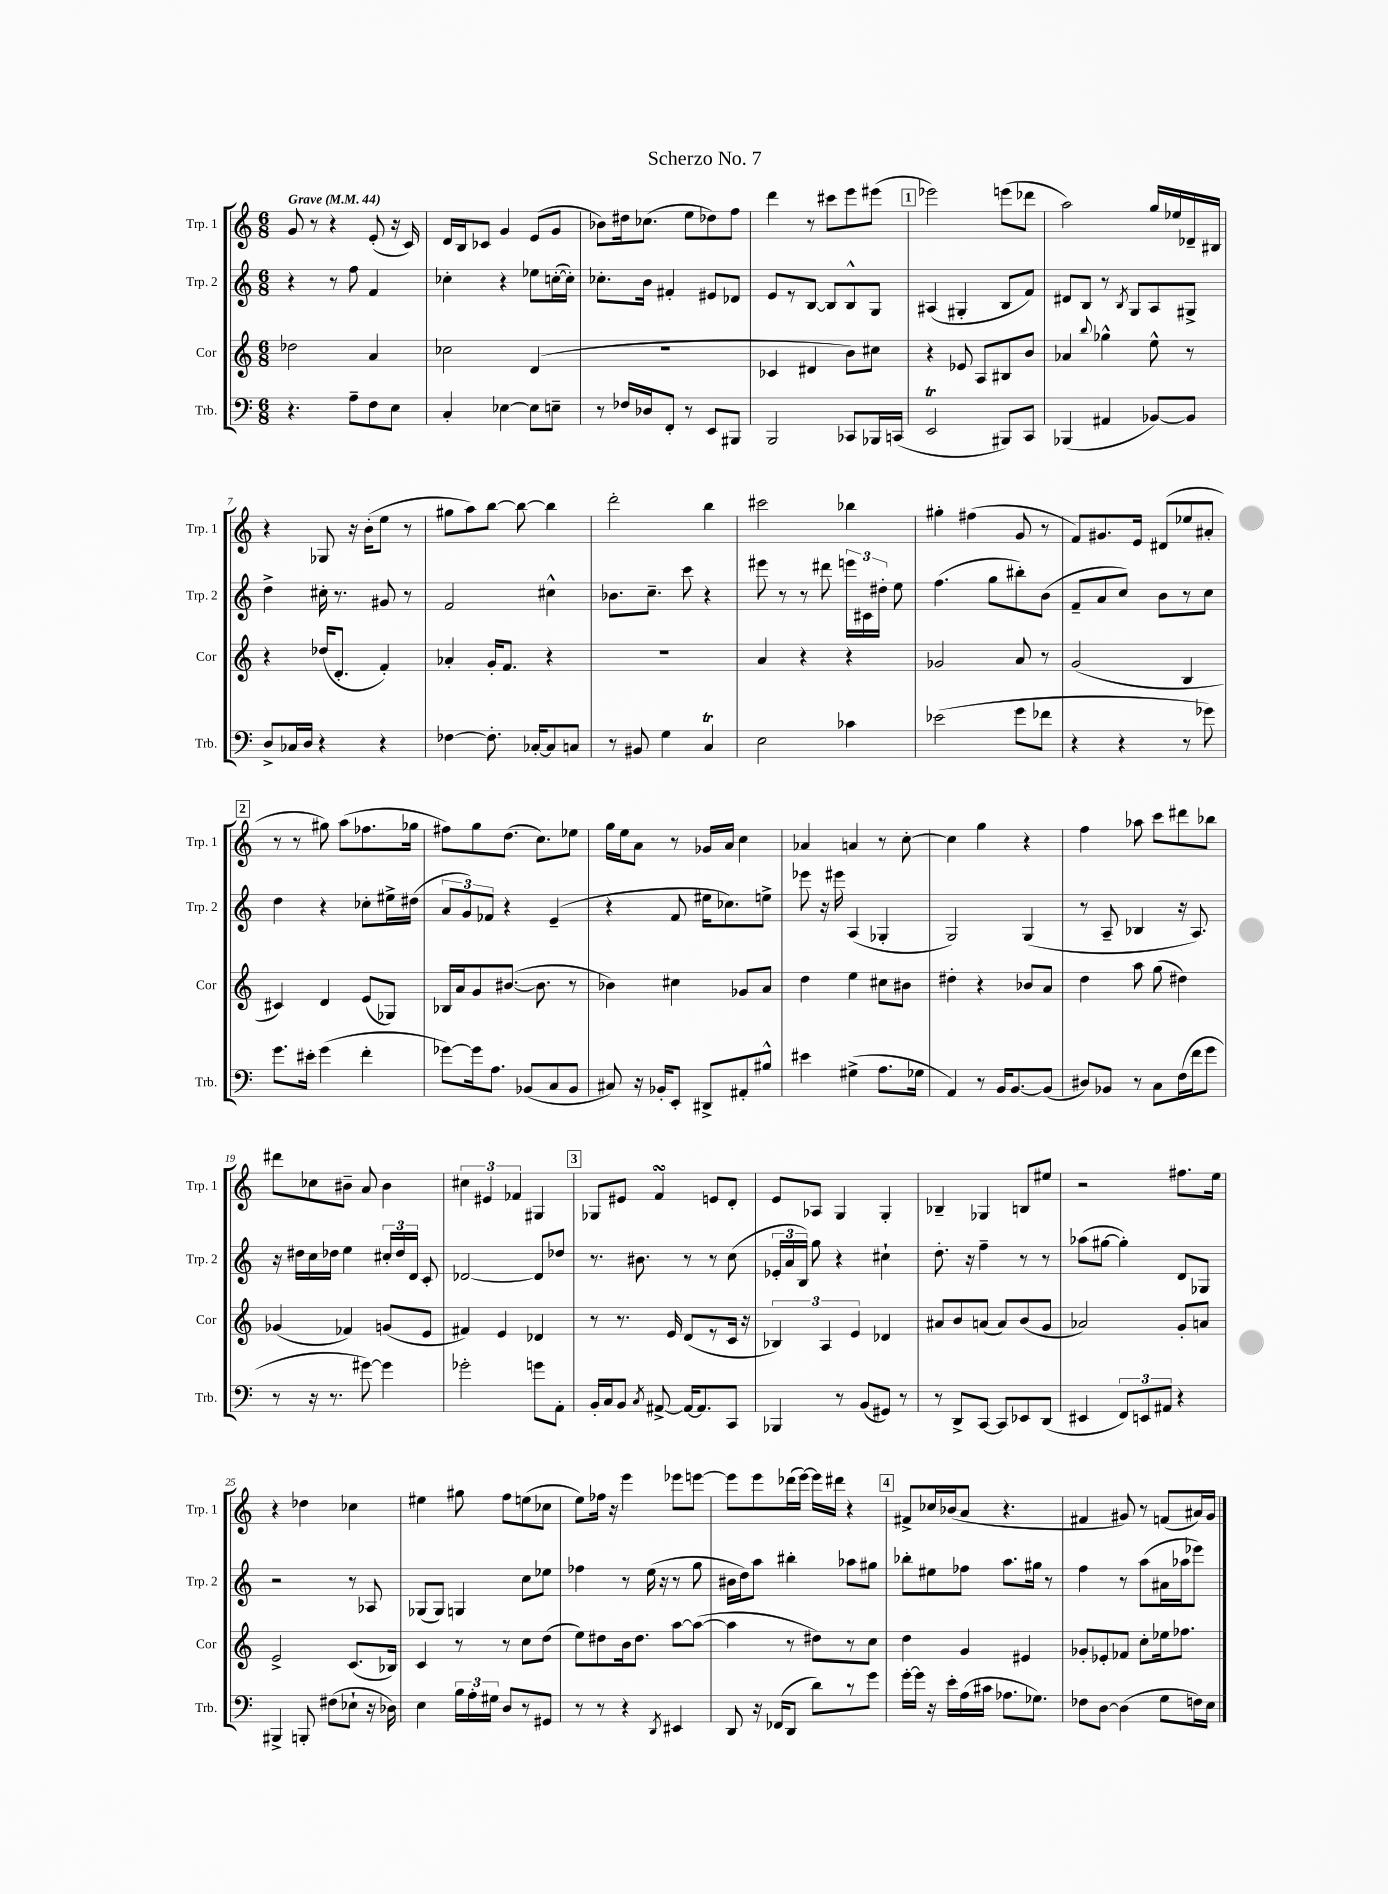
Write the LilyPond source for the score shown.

\header { title = "Scherzo No. 7" }
<<
\new StaffGroup <<
\new Staff = "s0" \with { instrumentName = "Trp. 1" shortInstrumentName = "Trp. 1" } {
    \clef treble \key c \major \numericTimeSignature \time 6/8 \tempo "Grave" 4 = 44
    \autoBeamOff g'8 r8 r4 e'8-.( r16 c'16) |
    d'16[ b16 ces'8] g'4 e'8[( g'8] |
    bes'8[) dis''16 ces''8.]( e''8[ des''8) f''8] |
    d'''4 r8 cis'''8[ e'''8 eis'''8]( |
    \mark \markup { \box "1" } ees'''2) e'''8[( des'''8] |
    a''2) g''16[ ees''16 des'16-- bis16] |
    r4 ges8 r16 b'16[-.( e''8] r8 |
    gis''8[ a''8) b''8]~ b''8~ b''4 |
    d'''2-. b''4 |
    cis'''2 bes''4 |
    gis''4-. fis''4( g'8 r8 |
    f'8[) gis'8. e'16] dis'8[( ees''8 ais'8]-. |
    \mark \markup { \box "2" } r8 r8 gis''8) a''8[( fes''8. ges''16] |
    fis''8[) g''8 d''8.]( c''8.[) ees''8] |
    g''16[ e''16 a'8] r8 ges'16[ a'16] c''4 |
    aes'4 a'4 r8 c''8~-. |
    c''4 g''4 r4 |
    f''4 aes''8 c'''8[ dis'''8 bes''8] |
    dis'''8[ ces''8 bis'8]-- a'8 bis'4 |
    \tuplet 3/2 { cis''4 eis'4 fes'4 } gis4 |
    \mark \markup { \box "3" } ges8[ eis'8] f'4\turn e'8[ d'8]-. |
    e'8[ aes8] g4 g4-. |
    bes4-- ges4 b8[ eis''8] |
    r2 fis''8.[ e''16] |
    r4 des''4 ces''4 |
    eis''4 gis''8 f''8[ e''8( ces''8] |
    e''8[) fes''16] r16 e'''4 ees'''8[ e'''8]~ |
    e'''8[ e'''8 des'''16( e'''16]~) e'''16[ dis'''16] r4 |
    \mark \markup { \box "4" } fis'8[-> ces''16 bes'16( a'8] r4. |
    fis'4 gis'8) r8 f'8[( ais'16) gis'16] \bar "|." |
}
\new Staff = "s1" \with { instrumentName = "Trp. 2" shortInstrumentName = "Trp. 2" } {
    \clef treble \key c \major \numericTimeSignature \time 6/8
    \autoBeamOff r4 r8 f''8 f'4 |
    ces''4-. r4 ees''8[ c''16~-.( c''16]-.) |
    ces''8.[-. b'16] fis'4-. eis'8[ des'8] |
    e'8[ r8 b8]~ b8[ b8-^ g8] |
    \mark \markup { \box "1" } ais4( gis4-. b8[ f'8]) |
    dis'8[ b8] r8 \acciaccatura { b8 } g8[ a8 gis8]-> |
    d''4-> cis''16-. r8. gis'8 r8 |
    f'2 cis''4-^ |
    bes'8.[ c''8.]-- c'''8 r4 |
    eis'''8 r8 r8 dis'''8 \tuplet 3/2 { e'''16[ cis'16 dis''16]-. } e''8 |
    f''4.( g''8[ bis''8-.) b'8]( |
    f'8[-- a'8 c''8]) b'8[ r8 c''8] |
    \mark \markup { \box "2" } d''4 r4 ces''8[-. eis''16-> dis''16]( |
    \tuplet 3/2 { a'8[ g'8) fes'8] } r4 e'4--( |
    r4 f'8 eis''16[ ces''8.) e''8]-> |
    ees'''8 r16 eis'''16 a4( ges4-. |
    g2) g4( |
    r8 a8-- bes4 r16 a8.) |
    r16 dis''16[ c''16 des''16] e''4 \tuplet 3/2 { cis''16[-. des''16 d'16] } c'8-. |
    des'2~ des'8[ des''8] |
    \mark \markup { \box "3" } r8. bis'8. r8 r8 c''8( |
    \tuplet 3/2 { ees'16[-. a'16 b16]) } g''8 r4 cis''4-! |
    d''8.-. r16 f''4-- r8 r8 |
    aes''8[( gis''8]~ gis''4-.) d'8[ ges8] |
    r2 r8 aes8 |
    ges8[( ges8]) g4 c''8[ ees''8] |
    fes''4 r8 e''16( r16 r8 g''8 |
    bis'16[ d''16) a''8] bis''4-. aes''8[ gis''8] |
    \mark \markup { \box "4" } bes''8[-. eis''8 fes''8] a''8.[ gis''16] r8 |
    f''4 r8 a''8[( ais'16 aes''16 ees'''8]) \bar "|." |
}
\new Staff = "s2" \with { instrumentName = "Cor" shortInstrumentName = "Cor" } {
    \clef treble \key c \major \numericTimeSignature \time 6/8
    \autoBeamOff des''2 a'4 |
    ces''2 d'4( |
    R2. |
    ces'4 dis'4 b'8[) cis''8] |
    \mark \markup { \box "1" } r4 ees'8 a8[ bis8 b'8] |
    aes'4 \appoggiatura { b''8 } ges''4-^ e''8-^ r8 |
    r4 des''16[( d'8.]-. f'4-.) |
    aes'4-. g'16[-. f'8.] r4 |
    R2. |
    a'4 r4 r4 |
    ges'2 a'8 r8 |
    g'2( b4 |
    \mark \markup { \box "2" } cis'4) d'4 e'8[( ges8]) |
    bes16[ a'16 g'8 bis'8.]~( bis'8. r8 |
    bes'4) cis''4 ges'8[ a'8] |
    d''4 e''4 cis''8[ bis'8] |
    dis''4-. r4 bes'8[ a'8] |
    d''4 a''8 g''8( dis''4) |
    ges'4( fes'4) g'8[( e'8] |
    fis'4) e'4 des'4 |
    \mark \markup { \box "3" } r8 r8. e'16 d'8[( r8 c'16] r16 |
    \tuplet 3/2 { bes4) a4 e'4 } des'4 |
    ais'8[ b'8 a'8]( a'8[) b'8( g'8] |
    aes'2) g'8[-. a'8] |
    e'2-> c'8.[( bes16]) |
    c'4 r8 r8 c''8[ d''8]( |
    e''8[) dis''8 b'16 dis''8.] a''8[~ a''8]~( |
    a''4 r8 dis''8[) r8 c''8] |
    \mark \markup { \box "4" } d''4 g'4 eis'4 |
    ges'8[-. ees'8-. fes'8] c''8[-. ees''16 fes''8.] \bar "|." |
}
\new Staff = "s3" \with { instrumentName = "Trb." shortInstrumentName = "Trb." } {
    \clef bass \key c \major \numericTimeSignature \time 6/8
    \autoBeamOff r4. a8[-- f8 e8] |
    c4-. ees4~ ees8[ e8]-- |
    r8 fes16[ des16 f,8]-. r8 e,8[ bis,,8] |
    b,,2 ces,8[ bes,,16 c,16]( |
    \mark \markup { \box "1" } e,2\trill bis,,8[) c,8] |
    bes,,4( ais,4 bes,8[~) bes,8] |
    d8[-> ces16 d16] r4 r4 |
    fes4~ fes8.-. ces16[~-. ces8 c8] |
    r8 bis,8 g4 c4\trill |
    e2 ces'4 |
    ees'2( g'8[ fes'8] |
    r4 r4 r8 ges'8) |
    \mark \markup { \box "2" } g'8.[ eis'16]-. g'4( f'4-. |
    ges'8[~) ges'16 a8.] bes,8[( c8 bes,8] |
    cis8) r16 bes,16[-. e,8]-. dis,8[-> ais,8-. bis8]-^ |
    eis'4 gis4->( a8.[ ges16] |
    a,4) r8 b,16[ b,8.~ b,8]( |
    dis8[) bes,8] r8 c8[ f16( f'16 g'8] |
    r8 r16 r8. gis'8~) gis'4 |
    ges'2-. g'8[ a,8]-. |
    \mark \markup { \box "3" } b,16[-. c16 b,8] \acciaccatura { c8 } ais,8~-> ais,16[~ ais,8. c,8] |
    bes,,4 r8 b,8[( gis,8]) r8 |
    r8 d,8[-> c,8]~ c,8[ ees,8 d,8]( |
    eis,4 \tuplet 3/2 { f,8[) e,8 ais,8] } r4 |
    bis,,4-> b,,8-. fis8[( ees8]-! r16 des16) |
    e4 \tuplet 3/2 { b16[ a16-. gis16] } d8[ r8 gis,8] |
    r8 r8 r4 \acciaccatura { d,8 } eis,4 |
    d,8 r16 fes,16[( d,8] d'8[) r8 g'8] |
    \mark \markup { \box "4" } g'16[~-. g'16] r16 e'16[-. a16( cis'16] aes8.[ ges8.]) |
    fes8[ d8]~ d4( g8[ f16) e16] \bar "|." |
}
>>
>>
